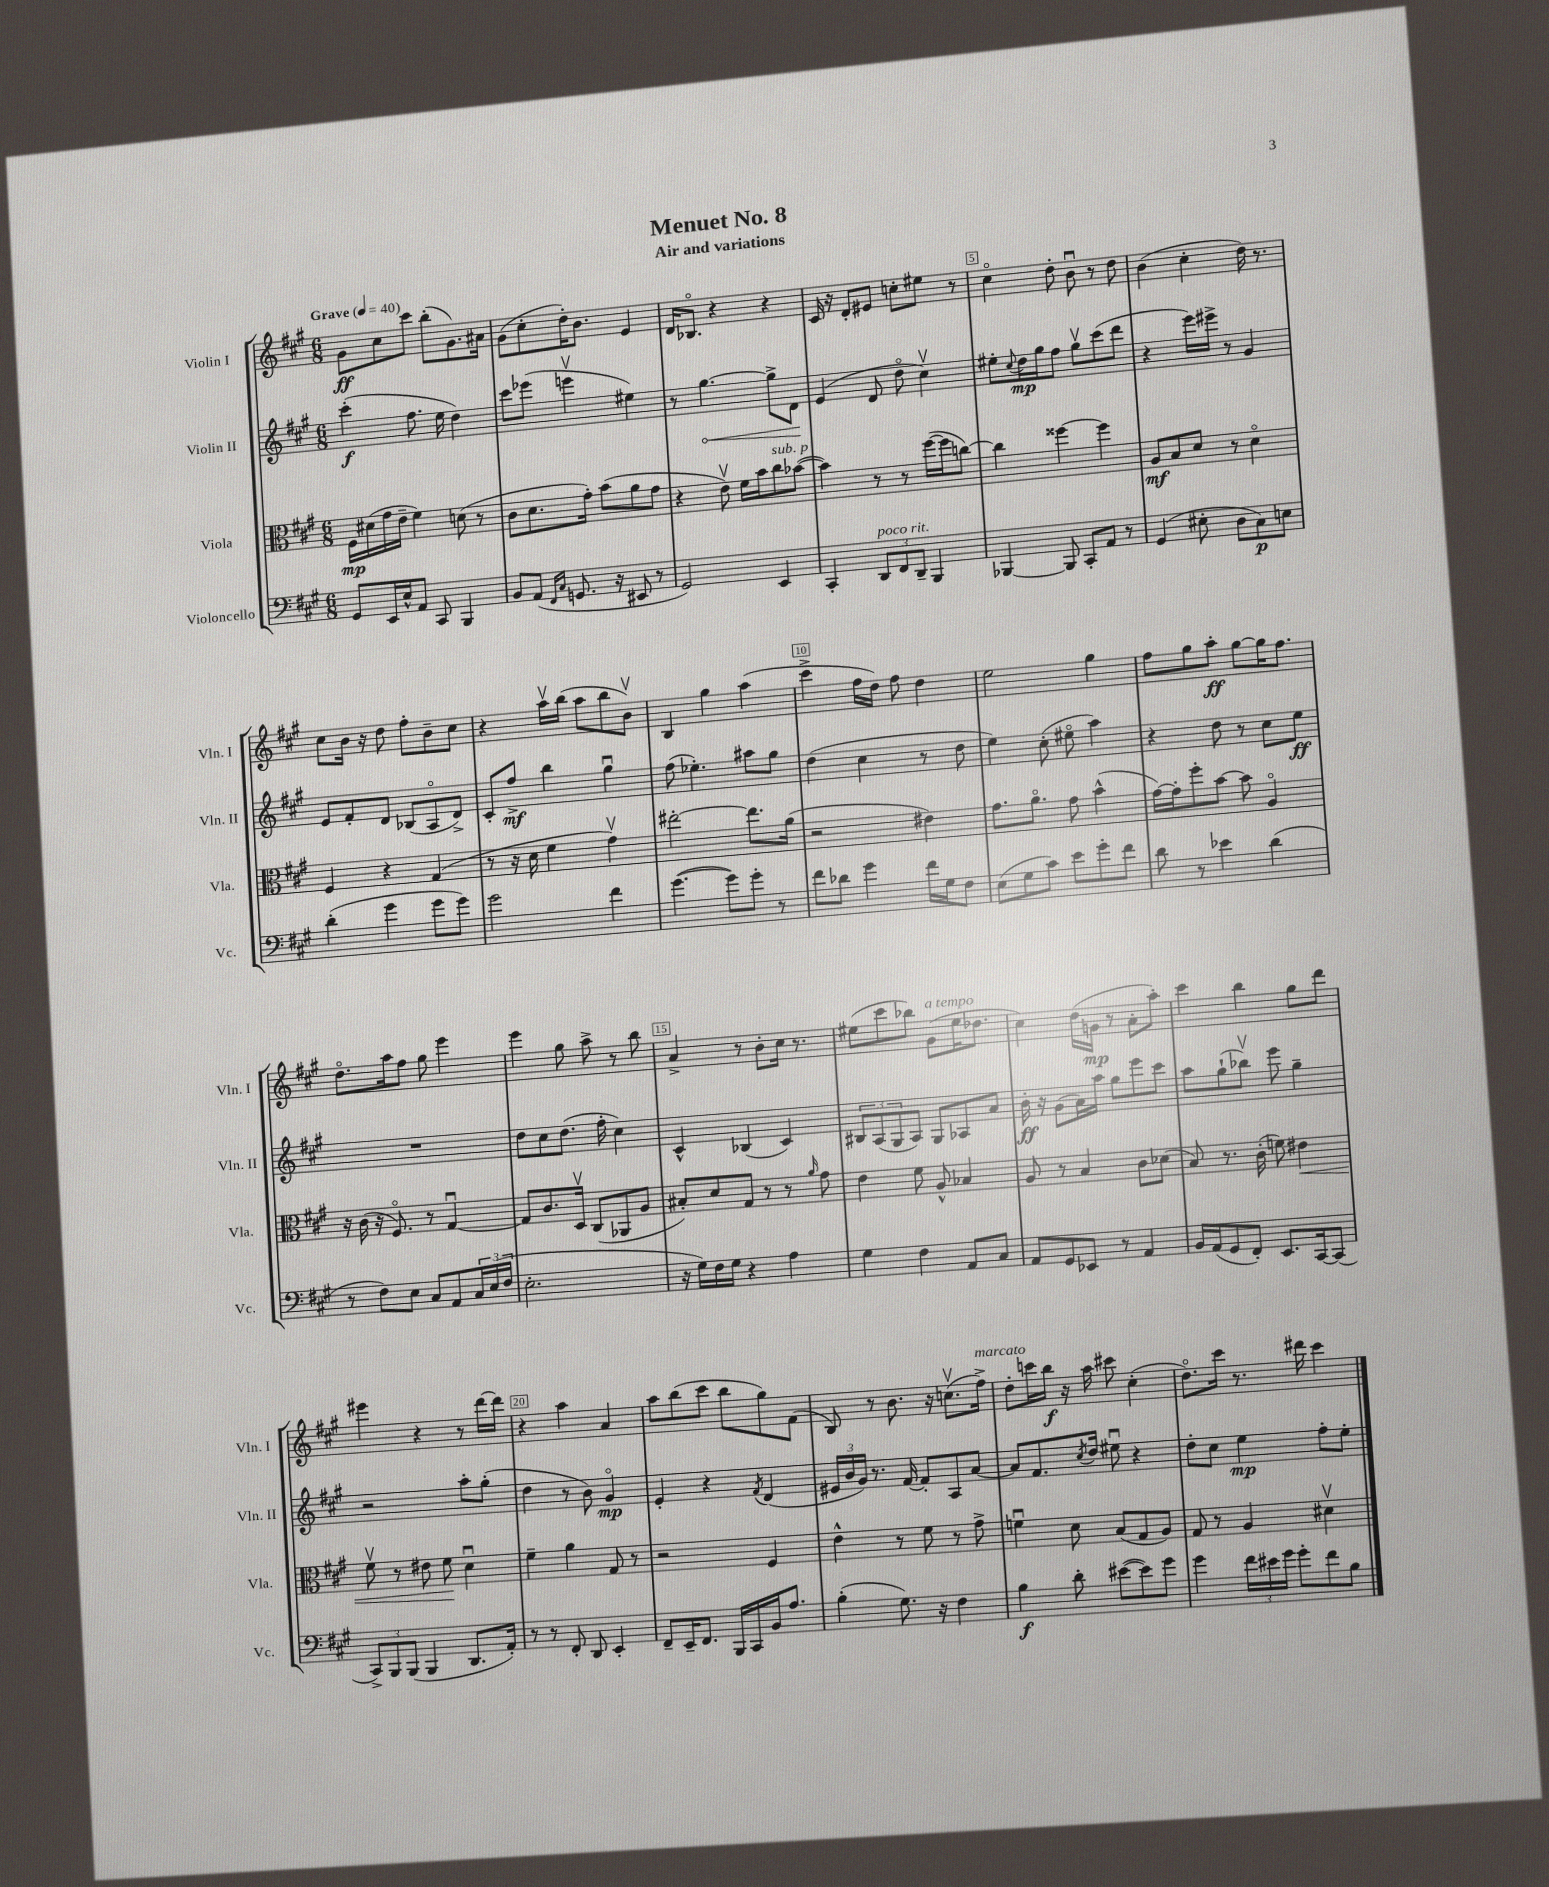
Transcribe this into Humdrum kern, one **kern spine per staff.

**kern	**kern	**kern	**kern
*staff4	*staff3	*staff2	*staff1
*clefF4	*clefC3	*clefG2	*clefG2
*k[f#c#g#]	*k[f#c#g#]	*k[f#c#g#]	*k[f#c#g#]
*M6/8	*M6/8	*M6/8	*M6/8
*MM40	*MM40	*MM40	*MM40
8GG#	16F#	(4ccc#'	8g#
.	(16d#	.	.
16EE	16g#	.	8cc#
16E^^	16e~	.	.
8AA	4f#)	8.ff#	8ccc#
8CC#	.	.	(8bb'
.	.	16ee	.
4BBB	(8d	4dd)	8.g#)
.	8r	.	.
.	.	.	16a#
=	=	=	=
8BB	8c#	8ccc#	(8g#
(8AA	8.d	(8eee-	8cc#'
16qqFF#	.	.	.
16qqC#	.	.	.
8.GG	.	4eeev	16dd')
.	16g#')	.	8.b
.	(8b	.	.
16r	.	.	.
8EE#	8a	4ee#)	4e
8r	8g#	.	.
=	=	=	=
2GG#)	4r	8r	16d
.	.	.	8.B-o
.	.	[4.gg#	.
.	8ev)	.	4r
.	16f#	.	.
.	16b	.	.
4EE	8cc#	8gg#^]	4r
.	([8b-	8d	.
=	=	=	=
4CC#'	4b-])	(4e	16c#
.	.	.	16r
.	.	.	8d'
12DD	8r	8d	8e#
12FF#	.	.	.
.	8r	8ddo	8cc'
12DD~	.	.	.
4BBB	([16ff#	4cc#v)	8ee#
.	16ff#]	.	.
.	[8cc)	.	8r
=	=	=	=
[4BBB-	4cc]	8ee#'	4cc#o
.	.	8qqcc#	.
.	.	16dd	.
.	.	16gg#	.
8BBB-]	[4ff##	8ff#	8dd'
8CC#'	.	8gg#v	8bu
8AA	4ff##]	(8ccc#	8r
8r	.	8ddd	8dd
=	=	=	=
(4GG#	8A	4r	(4b
.	8B	.	.
8E#'	8d	16eee)	4cc#'
.	.	16eee#^	.
8D	8r	8r	.
8C#)	4do	4g#	16dd)
.	.	.	8.r
8E	.	.	.
=	=	=	=
(4d'	4F#	8e	8cc#
.	.	8f#'	16b
.	.	.	16r
4g#	4r	8d	8dd
.	.	(8B-	8ff#'
8g#	(4G#	8Ao	8b~
8g#)	.	8d^)	8cc#
=	=	=	=
2g#	8r	8c#'	4r
.	16r	8ff#^	.
.	16d	.	.
.	4f#	4bb	16aav
.	.	.	(16bb
.	.	.	8aa
4f#	4g#v)	4gg#u	8bb
.	.	.	8bv)
=	=	=	=
([4.g#	[2ee#'	(8ff#	4B
.	.	4.ee-')	.
.	.	.	4gg#
8g#])	.	.	.
8g#'	8.ee#]	8aa#	(4aa
8r	.	8gg#	.
.	(16a	.	.
=	=	=	=
8f#	2r	(4dd	4ccc#^
8d-	.	.	.
4g#	.	4cc#	16ff#
.	.	.	16dd)
.	.	.	8ff#
16f#	4e#)	8r	4dd
16G#	.	.	.
8F#	.	8dd	.
=	=	=	=
(8E	8.g#	4ee)	2ee
8G#	.	.	.
.	8.ao	.	.
8c#)	.	(8cc#'	.
8e	8g#	8ee#o	.
8g#'	(4b^^	4aa)	4gg#
8f#	.	.	.
=	=	=	=
8d	[16g#)	4r	8ff#
.	16g#']	.	.
8r	8ff#'	.	8gg#
4e-	[8b	8dd	8aa'
.	8b]	8r	[8gg#
(4d	4Ao	8cc#	16gg#]
.	.	.	8.ff#
.	.	8ee	.
=	=	=	=
8r	16r	2.r	8.ddo
.	(16c#	.	.
8F#)	16r	.	.
.	8.F#o)	.	16aa
8E	.	.	8ff#
8C#	8r	.	8gg#
8AA	[4G#u	.	4eee
24C#	.	.	.
(24E	.	.	.
24F#	.	.	.
=	=	=	=
2.E'	8G#]	8dd	4eee
.	8.c#	8cc#	.
.	.	(8.dd	8gg#
.	16Dv	.	.
.	(8C#	.	8aa^
.	.	16ff#'	.
.	8AA-	4cc#)	8r
.	8A	.	8bb
=	=	=	=
16r	8B#')	4c#^^	4a^
16G#)	.	.	.
16F#	8d	.	.
16G#	.	.	.
4r	8G#	(4B-	8r
.	8r	.	8b'
4A	8r	4c#)	16cc#
.	.	.	8.r
.	16qqa	.	.
.	8g#	.	.
=	=	=	=
4G#	4e	12B#	(8ee#
.	.	(12A	.
.	.	.	8ccc#
.	.	12G#	.
4F#	8f#	8A)	8bb-)
.	8A^^	8G#	(8g#
8AA	4B-	8A-	16ee#
.	.	.	8.dd-
8C#	.	8a	.
=	=	=	=
8AA	8A	16b'	4cc#)
.	.	16r	.
8GG#	8r	(8g#	.
8EE-	4B	16a)	(16dd
.	.	16aa	16g
8r	.	8gg#	8r
4AA	8c#	8eee	8a'
.	(8d-	8ccc#	8aa')
=	=	=	=
16BB	8B)	8aa	4ccc#
(16AA	.	.	.
8GG#	8.r	(8gg#`	.
8FF#')	.	8bb-v)	4bb
.	(16c#'	.	.
8.EE	8f)	8eee	.
.	4e#	4gg#~	8gg#
[16CC#	.	.	.
(8CC#]	.	.	8ddd
=	=	=	=
12CC#^)	8f#v	2r	4eee#
12BBB	.	.	.
.	8r	.	.
(12BBB	.	.	.
4BBB	8e#	.	4r
.	8f#	.	.
8.DD	4du	8aa'	8r
.	.	(8gg#'	[16ddd
16AA')	.	.	16ddd]
=	=	=	=
8r	4f#~	4dd	4r
8r	.	.	.
8FF#'	4a	8r	4aa
8DD	.	8b)	.
4EE'	8G#	4g#o	4a
.	8r	.	.
=	=	=	=
8FF#~	2r	4e'	8aa
16EE~	.	.	(8bb
8.FF#	.	.	.
.	.	4r	8ccc#
16BBB	.	.	8bb
16CC#	.	.	.
.	.	8qf#	.
16BB	4F#	(4d	8gg#)
8.A	.	.	.
.	.	.	(8f#
=	=	=	=
(4B'	4e^^	24e#	8B)
.	.	24b	.
.	.	24g#)	.
.	.	8.r	8r
8.G#)	8r	.	8.b
.	.	[16f#	.
.	8f#	8f#']	.
16r	.	.	16r
4F#	8r	8A	(8.ccv
.	8g#^	[8a	.
.	.	.	16ff#^)
=	=	=	=
4B	4fu	8a]	8dd'
.	.	8.f#	16ccc
.	.	.	16bb
8d'	8d	.	16r
.	.	8qcc#	.
.	.	16dd	16aa
([8e#	(8B	8ee#u	8ccc#
8e#])	8G#	4r	(4cc#'
8g#	8A)	.	.
=	=	=	=
4g#	8G#	8dd'	8.ddo)
.	8r	8cc#	.
.	.	.	16ccc#
24f#	4A	4ee	8.r
24e#	.	.	.
24g#	.	.	.
8g#'	.	.	.
.	.	.	16ddd#
8f#	4d#v	8ff#'	4ccc#
8B	.	8ee'	.
==	==	==	==
*-	*-	*-	*-
